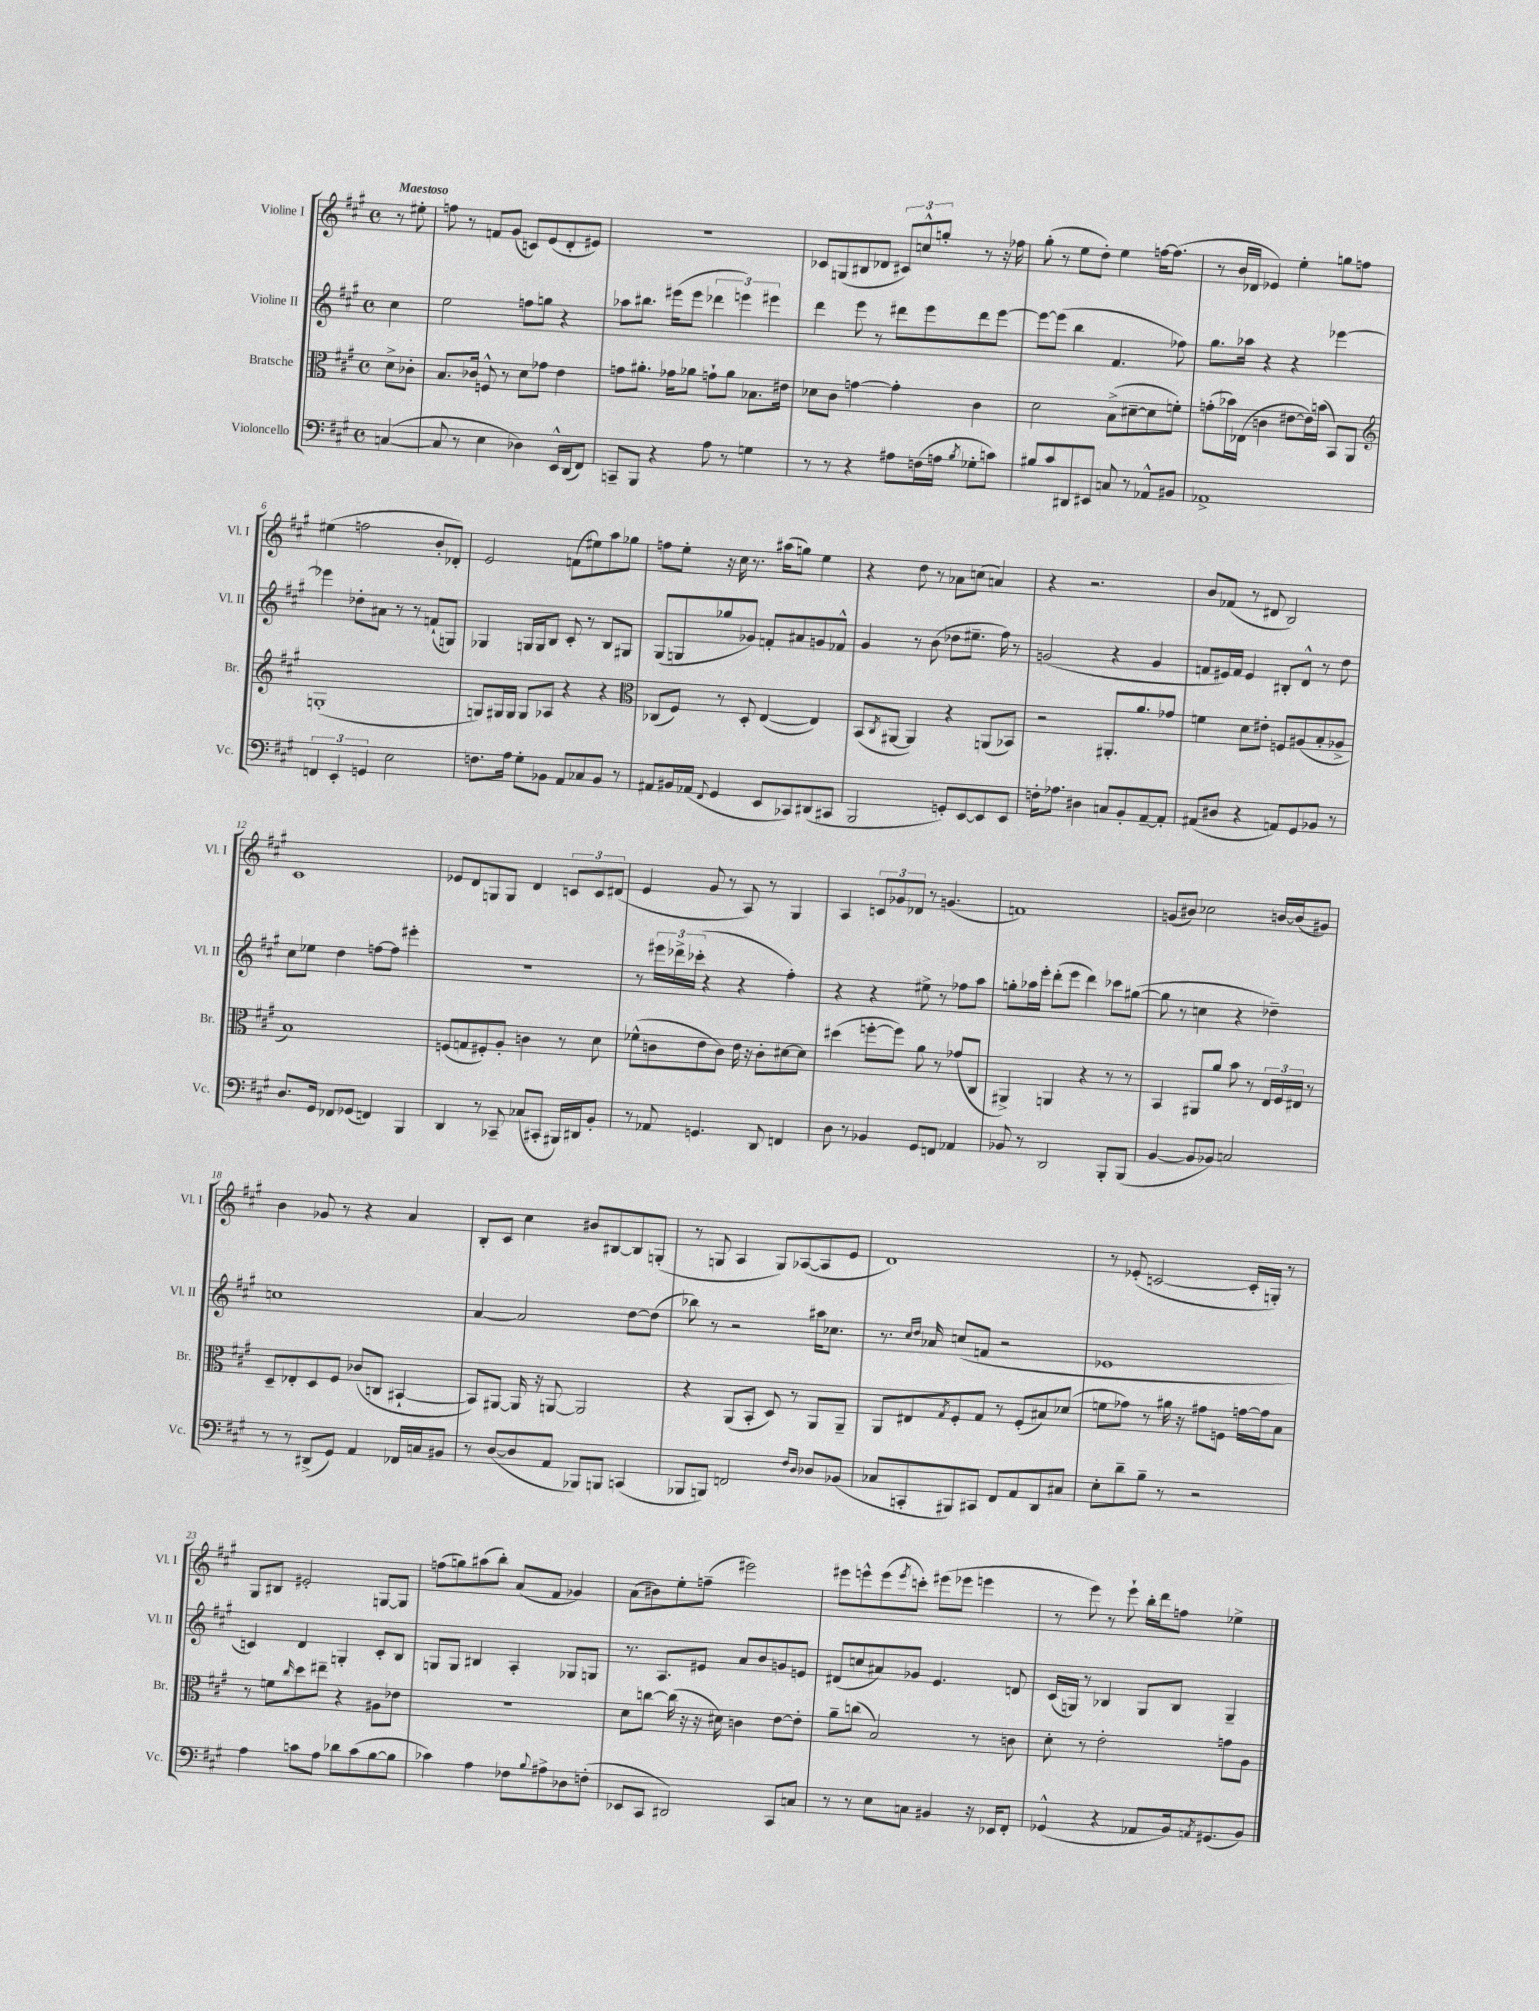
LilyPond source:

<<
\new StaffGroup <<
\new Staff = "s0" \with { instrumentName = "Violine I" shortInstrumentName = "Vl. I" } {
    \clef treble \key a \major \defaultTimeSignature \time 4/4 \partial 4 \tempo "Maestoso"
    r8 eis''8-. |
    f''8 r8 f'8 gis'8( c'8) e'8( d'8-. eis'8) |
    R1 |
    ces'8 g8( bis8 des'8 \tuplet 3/2 { cis'8) c''8-^ g''8-. } r8 r16 fes''16 |
    gis''8-.( r8 e''8 d''8-.) e''4 f''16~ f''8.( |
    r8 b'16 des'16 ees'4) e''4-. g''8 f''8 |
    eis''4( f''2 b'8-. des'8-.) |
    e'2 f'8( eis''8) a''8 ges''8 |
    f''8 e''8-. r16 cis''16 r8. ais''16( g''8) e''4 |
    r4 d''8 r8 aes'8 c''8( a'4) |
    r4 r2. |
    b'8 fes'8( r8 dis'8 b2) |
    cis'1 |
    ees'8 d'8 g8 g8 d'4 \tuplet 3/2 { c'8 c'8 dis'8( } |
    e'4 gis'8 r8 a8) r8 gis4 |
    a4 \tuplet 3/2 { c'8 ges'8 des'8 } r8 g'4.( |
    f'1) |
    g'8( bis'8) ces''2 b'16~ b'16( gis'8) |
    b'4 ges'8 r8 r4 a'4 |
    b8-. cis'8 cis''4 bis'8 bis8~ bis8 g8-.( |
    r8 g8 a4 g8) aes8~( aes8 e'8 |
    d'1) |
    r8 ees'8-.( c'2~ c'16-. g16-.) r8 |
    gis8 bis8 eis'2-. g8~ g8 |
    f''8( g''8) ais''8( b''8-.) a'8( fis'8 ges'4) |
    a'8( bis'8) e''8-. f''8--( eis'''2) |
    eis'''8 e'''8-^ e'''8( \acciaccatura { e'''8 } c'''8-.) eis'''8( ees'''8 e'''4 |
    r8 e'''8) r8 e'''8-! b''16-. d'''16 f''8 ees''4-> \bar "|." |
}
\new Staff = "s1" \with { instrumentName = "Violine II" shortInstrumentName = "Vl. II" } {
    \clef treble \key a \major \defaultTimeSignature \time 4/4 \partial 4
    cis''4 |
    e''2 f''8 g''8 r4 |
    aes''8 bis''8. eis'''16( eis'''8 \tuplet 3/2 { des'''4 e'''4) eis'''4 } |
    d'''4 e'''8 r8 dis'''8 e'''8 dis'''8 e'''8~ |
    e'''8~ e'''8( b''4 fis'4. fes''8) |
    gis''8. aes''16 r4 r4 ees'''4~ |
    ees'''4 des''8-. ais'8 r8 r8 f'8-!( g8) |
    ges4 g16 g16 b8 cis'8-. r8 b8 gis8 |
    gis8( g8 ges''8 ges'8) f'8-. ais'8 g'8 fes'8-^ |
    gis'4 r8 b'8( des''8 eis''8.-- fis''16) r8 |
    g'2( r4 g'4 |
    f'8 eis'16) f'16 eis'4 bis8-. d'8-^ r8 d''8 |
    cis''8 ees''8 d''4 f''8~ f''8 eis'''4-. |
    R1 |
    r8 \tuplet 3/2 { eis'''16 des'''16-> ces'''16-.( } r4 r4 fis''4-.) |
    r4 r4 eis''8-> r8 fes''8 a''8 |
    g''8-. aes''16 e'''16-. d'''8-.( e'''8 d'''4) ces'''8 gis''8~( |
    gis''8 r8 c''4 r4 des''4--) |
    c''1 |
    a'4~ a'2 d''8~ d''8( |
    bes''8) r8 r2 ais''16 ces''8. |
    r8. \grace { cis''16 d''16 } aes'16 c''8( f'8 r2 |
    ees'1 |
    c'4) d'4 g4-. c'8-. b8 |
    g8 g8 bis4 a4-. ges8 g8 |
    r8. a8. eis'8 a'8 b'8 g'8 e'8 |
    dis'8( c''8 ais'8) ges'8 e'4. d'8 |
    cis'16( g16) r8 bes4 g8 bes8 g4-- \bar "|." |
}
\new Staff = "s2" \with { instrumentName = "Bratsche" shortInstrumentName = "Br." } {
    \clef alto \key a \major \defaultTimeSignature \time 4/4 \partial 4
    d'8-> ces'8-. |
    b8. ces'16 f8-^ r8 d'8 ges'8 e'4 |
    g'8 ais'8.-. ges'16 aes'8 g'8-! aes'8 bes8. eis'16 |
    des'8 cis'8 g'4~ g'4-. cis'4 |
    d'2 b8->( dis'8~-- dis'8 f'8-.) |
    g'8-.( bes'16) ees16( c'4 eis'8~ eis'16) b'16( b,8) a,8 |
    \clef treble g1-.( |
    g8) gis16 gis16 gis8 aes8 r4 r4 |
    \clef alto ces8( fis8) r8 d8-. e4~( e4) |
    b,8( \acciaccatura { cis8 } ais,8~ ais,4) r4 a,8( bes,8) |
    r2 ais,8.-. a'8. ges'8 |
    f'4 d'8 eis'8-. f8 ais8( b8-. aes8-> |
    b1) |
    f8( g8 fis8-.) a8-. c'4 r8 d'8 |
    fes'8-^( c'8 e'8 c'8) e'16 r16 c'8-. dis'8~ dis'8 |
    dis''4( f''8~-. f''8) a'8 r8 ges'8( cis8 |
    ais,4->) a,4 r4 r8 r8 |
    b,4 ais,8 a'8 b'8 r8 \tuplet 3/2 { e16 fis16 eis16 } r8 |
    d8-- ees8-. d8 fis8 ces'8( c8 bis,4~-! |
    bis,8) ais,8~ ais,16 r16 a,8~ a,2 |
    r4 a,8( b,8-. d8) r8 a,8 a,8-- |
    a,8 eis8 \acciaccatura { gis8 } fis8-. gis8 r8 fis8-.( bis8) des'8( |
    f'8 ges'8) r8 ais'16 r16 gis'8 f8 g'16~ g'16 b8 |
    r8 f'8 \grace { cis''16 } d''8 eis''8-- r4 ais8 ees'8 |
    R1 |
    d'8 c''8~ c''16( r16 r16 dis'16) c'4 e'8~ e'8-. |
    a'8-- c''8( b2) r8 c'8 |
    d'8-. r8 e'2-. g'8 a8 \bar "|." |
}
\new Staff = "s3" \with { instrumentName = "Violoncello" shortInstrumentName = "Vc." } {
    \clef bass \key a \major \defaultTimeSignature \time 4/4 \partial 4
    c4~( |
    c8 r8 e4 des4) e,16-^ d,16( fis,8) |
    c,8-- b,,8 r4 a8 r8 g4 |
    r8 r8 r4 ais8 f16( a16 \acciaccatura { b8 } ges8-. c'8) |
    bis8 cis'8 dis,8 eis,8 c8 r8 aes,8-^ bis,8 |
    aes,1-> |
    \tuplet 3/2 { f,4 e,4-. g,4 } e2 |
    f8. a16 gis8-. bes,8 a,8 ces8 bes,8 r8 |
    ais,8 bis,16 aes,16( \appoggiatura { fis,8 } gis,4 e,8 ces,8) dis,8( cis,8 |
    b,,2 g,8-.) e,8~ e,8 e,8 |
    f16-. aes8. dis4 c8 b,8-. a,8~-- a,8-. |
    ais,8( dis8 r4 a,8) gis,8 bes,8 r8 |
    d8. gis,16 fes,8 ges,8( f,4) b,,4 |
    d,4 r8 ces,8-- ces8( cis,8-. bis,,16) dis,16 b,8-. |
    r8 aes,8 g,4. d,8 f,4 |
    d8 r8 bes,4 gis,8 f,8 aes,4 |
    bes,8 r8 d,2 b,,8-. b,,8( |
    b,4~ b,8 bes,8) c2 |
    r8 r8 dis,8->( gis,8) a,4 fes,16 c16 bis,8 |
    r8 d8~( d8 a,8 bes,,8) b,,8 c,4( |
    bes,,8 b,,8) f,2 \grace { fis16 d16 } des8 bes,8( |
    ces8 c,8-. bis,,8) cis,8 fis,8 a,8 d,8 cis8 |
    e8-. d'8-- b8-- r8 r2 |
    a4 c'8 a8 des'8 c'8( b8~ b8 |
    ces'4) a4 fes8 \appoggiatura { b8 } ais8-> des8 f8-.( |
    ees,8 cis,8 dis,2) cis,8 c8 |
    r8 r8 e8 c8 bis,4 r16 ees,16 fis,8-. |
    ges,4-^( r4 aes,8 b,16) \acciaccatura { a,8 } gis,8.( b,8) \bar "|." |
}
>>
>>
